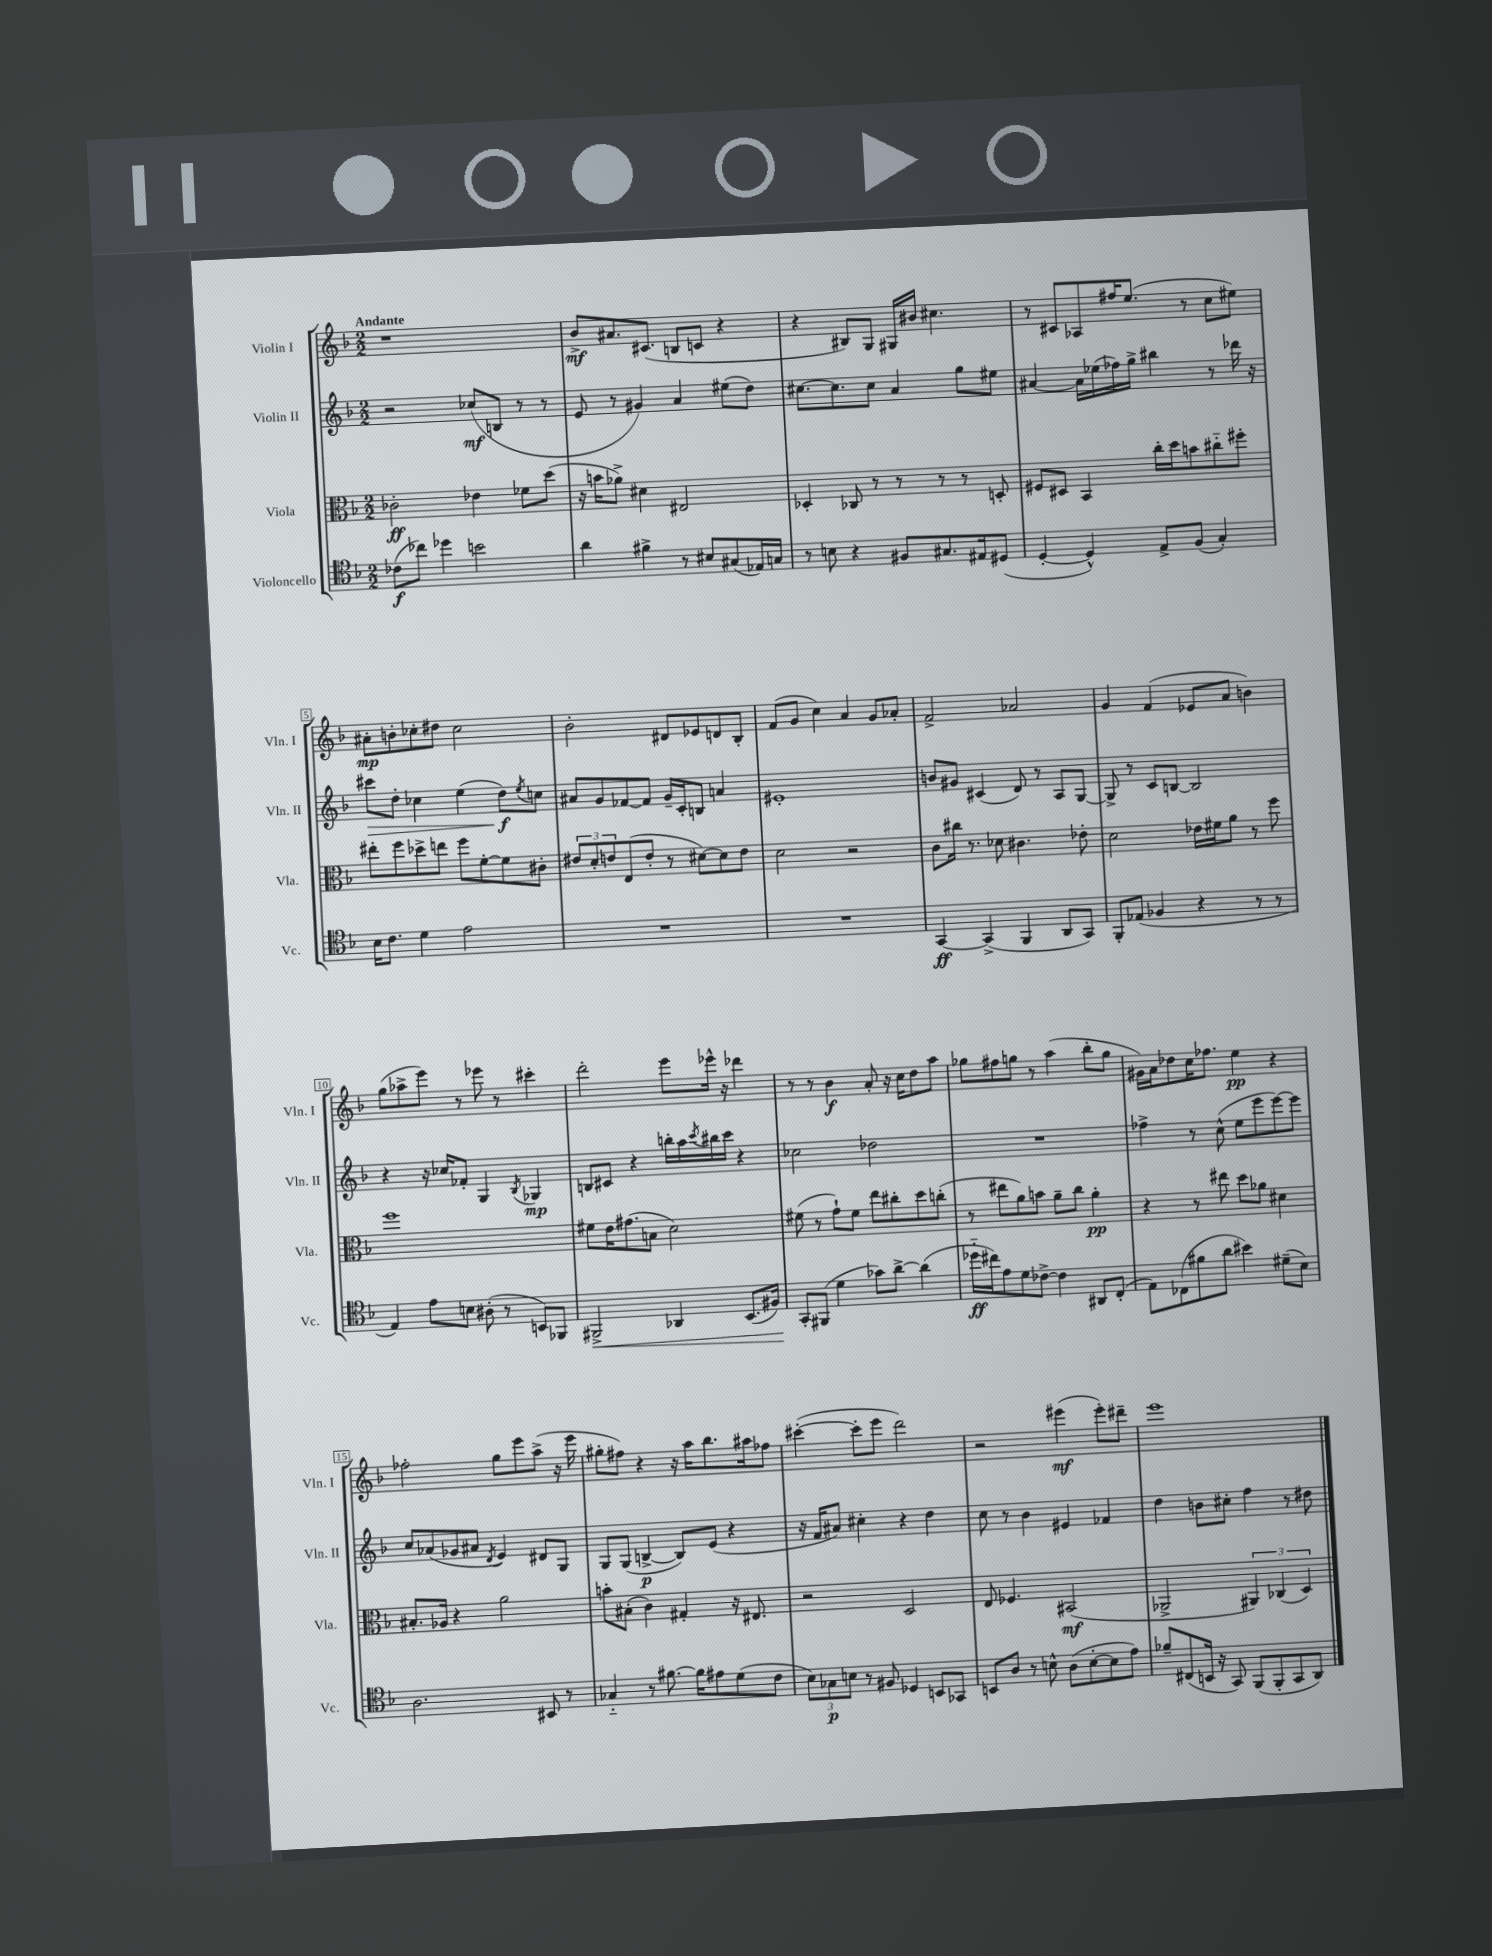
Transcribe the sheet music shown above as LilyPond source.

<<
\new StaffGroup <<
\new Staff = "s0" \with { instrumentName = "Violin I" shortInstrumentName = "Vln. I" } {
    \clef treble \key f \major \numericTimeSignature \time 2/2 \tempo "Andante"
    r1 |
    bes'8->\mf ais'8. cis'8.( b8 c'8 r4 |
    r4 bis8) g8 gis16 bis'16 cis''4. |
    r8 cis'8 aes8 fis''16 e''8.( r8 c''8 eis''8) |
    ais'8-.\mp b'8-. ces''8-. dis''8 ces''2 |
    bes'2-. dis'8 ees'8 d'8 bes8-. |
    f'8( g'8 c''4) a'4 g'8 aes'8-. |
    f'2-> aes'2 |
    g'4 f'4( ees'8 a'8 b'4) |
    g''8( aes''8-> e'''8) r8 ees'''8 r8 cis'''4-. |
    d'''2-. e'''8 ees'''16-^ r16 des'''4 |
    r8 r8 bes'4\f a'8-. r16 c''16 d''8 a''8 |
    ges''8 fis''8 g''8 r8 a''4( bes''8-. g''8 |
    gis'16) a'16 des''8 c''16 fes''8. e''4\pp r4 |
    fes''2-. g''8 e'''8 a''8->( r16 e'''16 |
    gis''8-. fis''8) r4 r16 a''16 bes''8. ais''16 fes''8 |
    cis'''4~-.( cis'''8-. e'''8 d'''2) |
    r2 eis'''4\mf( eis'''8-.) dis'''8-- |
    e'''1 \bar "|." |
}
\new Staff = "s1" \with { instrumentName = "Violin II" shortInstrumentName = "Vln. II" } {
    \clef treble \key f \major \numericTimeSignature \time 2/2
    r2 ces''8\mf( b8 r8 r8 |
    e'8 r8 gis'4) a'4 eis''8( d''8) |
    cis''8.~ cis''8. cis''8 a'4 g''8 eis''8 |
    ais'4~ ais'16 ees''16( fes''16) g''16-> bis''4 r8 des'''16 r16 |
    cis'''8\> d''8-. ces''4 e''4( d''8\f\!) \acciaccatura { e''8 } c''8 |
    ais'8 g'8 fes'8~ fes'8 g'16-- c'16-. b8 a'4 |
    eis'1-. |
    b'8 gis'8 cis'4( d'8) r8 a8 g8~ |
    g8-> r8 c'8 b8~ b2 |
    r4 r16 ces''16 fes'8-. g4 \acciaccatura { bes8 } ges4\mp |
    b8 cis'8 r4 b''16-. a''16 \acciaccatura { c'''8 } bis''16 c'''16 r4 |
    ces''2 des''2 |
    R1 |
    fes''4-> r8 c''8-^( e''8 e'''8 e'''8~) e'''8 |
    c''8 aes'8( ges'8 ais'8 \acciaccatura { d'8 } e'4) dis'8 g8 |
    g8 g8( b4~->\p b8) e'8( r4 |
    r16 f'16 ais'8) cis''4-. r4 d''4 |
    c''8 r8 bes'4 eis'4 fes'4 |
    d''4 b'8 cis''8-. f''4 r8 dis''8 \bar "|." |
}
\new Staff = "s2" \with { instrumentName = "Viola" shortInstrumentName = "Vla." } {
    \clef alto \key f \major \numericTimeSignature \time 2/2
    ces'2-.\ff ees'4 fes'8 d''8( |
    r16 b'16 aes'8->) dis'4 eis2 |
    des4-. ces8 r8 r8 r8 r8 d8-. |
    fis8 dis8 bes,4 c''16-. d''16 b'8 cis''8-_ fis''8-. |
    eis''8-. f''8 des''8-> e''8 f''8 f'8~-. f'8 cis'8-. |
    \tuplet 3/2 { eis'8 d'8-. e'8 } e8( e'8-. r8 dis'8~) dis'8 e'8 |
    d'2 r2 |
    c'8 cis''16 r8. des'8 cis'4. ees'8-. |
    d'2 ees'16 fis'16 a'8 r8 f''8 |
    f''1 |
    fis'8 e'16 gis'8.( b8 d'2) |
    fis'8( r8 g'8-!) fis'8 e''8 cis''8-. d''8 c''8-.( |
    r8 eis''8 a'8) b'8 a'8-- c''8 a'4-.\pp |
    r4 r8 eis''8 d''8 aes'8 dis'4 |
    bis8.-. aes16 r4 a'2 |
    b'8-. bis8-.( c'4) gis4-. r16 eis8. |
    r2 d2 |
    e8 fes4. bis,2\mf( |
    aes,2-> \tuplet 3/2 { ais,4) ces4( d4) } \bar "|." |
}
\new Staff = "s3" \with { instrumentName = "Violoncello" shortInstrumentName = "Vc." } {
    \clef tenor \key f \major \numericTimeSignature \time 2/2
    ces'8\f( ces''8) des''4 b'2 |
    a'4 fis'4-> r8 bis8 gis8( ees16) g16 |
    r8 b8 r4 fis8 gis8. eis16 dis8( |
    d4~-. d4-^) e8-> f8( g4-.) |
    bes16 c'8. d'4 e'2 |
    R1 |
    R1 |
    g,4~\ff g,4->( f,4 a,8 g,8) |
    f,8-. ees8( fes4 r4 r8 r8 |
    e4) e'8 b8 ais8-.( r8 b,8) fes,8 |
    fis,2->\< aes,4 bes,8.( fis16) |
    g,8-.\! fis,8( d'4 ges'8) a'8~-> a'4( |
    des''16-_\ff cis''16) e'8 d'8 ces'8~-> ces'4 ais,8 c8-.( |
    e8) ces8( fis'8 a'8 bis'4) dis'8--( bes8) |
    a2. bis,8 r8 |
    ges4-_ r8 fis'8.~ fis'16 eis'8 d'8( c'8 |
    \tuplet 3/2 { bes8) ges8\p b8 } r8 fis8 des4 b,8 ges,8 |
    b,8 a8 r8 b8-^ a8( b8~-. b8 e'8) |
    fes'8-- cis8( b,16 r16 g,8) f,8( f,8-. g,8 a,8) \bar "|." |
}
>>
>>
\layout { \context { \Score \override BarNumber.stencil = #(make-stencil-boxer 0.1 0.3 ly:text-interface::print) } }
